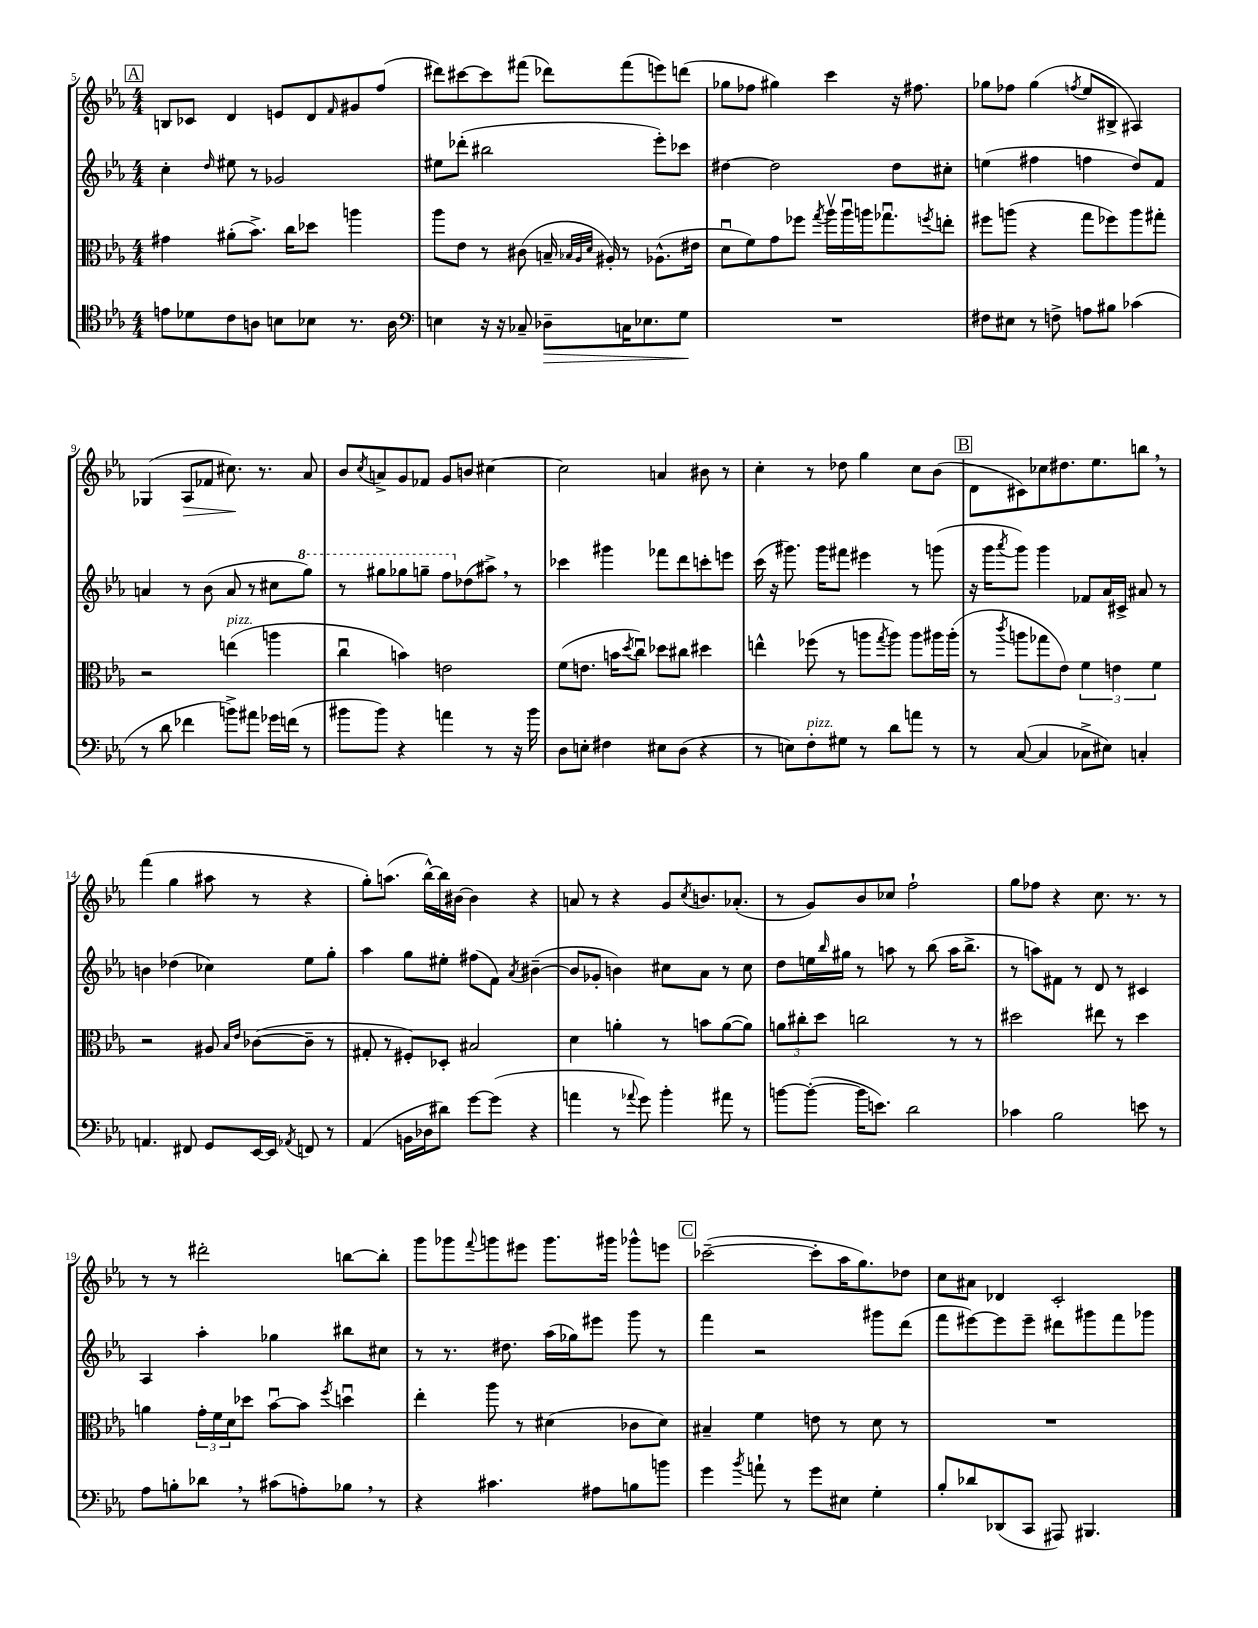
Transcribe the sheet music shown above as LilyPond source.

<<
\new StaffGroup <<
\new Staff = "s0" {
    \clef treble \key ees \major \numericTimeSignature \time 4/4
    \mark \markup { \box "A" } b8 ces'8 d'4 e'8 d'8 \grace { f'16 } gis'8 f''8( |
    dis'''8) cis'''8~ cis'''8 fis'''8( des'''8) fis'''8( e'''8) d'''8( |
    ges''8 fes''8 gis''4) c'''4 r16 fis''8. |
    ges''8 fes''8 ges''4( \acciaccatura { f''8 } ees''8 bis8-> ais4) |
    ges4( aes8\> fes'8 cis''8.\!) r8. aes'8 |
    bes'8 \acciaccatura { c''8 } a'8-> g'8 fes'8 g'8 b'8 cis''4~ |
    cis''2 a'4 bis'8 r8 |
    c''4-. r8 des''8 g''4 c''8 bes'8( |
    \mark \markup { \box "B" } d'8 cis'8) ces''8 dis''8. ees''8. b''8 \breathe r8 |
    f'''4( g''4 ais''8 r8 r4 |
    g''8-.) a''8.( bes''16~-^) bes''16 bis'16~ bis'4 r4 |
    a'8 r8 r4 g'8 \acciaccatura { c''8 } b'8. aes'8.-.( |
    r8 g'8) bes'8 ces''8 f''2-! |
    g''8 fes''8 r4 c''8. r8. r8 |
    r8 r8 dis'''2-. b''8~ b''8-. |
    g'''8 ges'''8 \appoggiatura { f'''8 } g'''8 eis'''8 g'''8. gis'''16 ges'''8-^ e'''8 |
    \mark \markup { \box "C" } ces'''2~--( ces'''8-. aes''16 g''8.) des''8 |
    c''8 ais'8 des'4 c'2-. \bar "|." |
}
\new Staff = "s1" {
    \clef treble \key ees \major \numericTimeSignature \time 4/4
    \mark \markup { \box "A" } c''4-. \grace { d''16 } eis''8 r8 ges'2 |
    eis''8 des'''8-.( bis''2 ees'''8-.) ces'''8 |
    dis''4~ dis''2 dis''8 cis''8-. |
    e''4( fis''4 f''4 d''8) f'8 |
    a'4 r8 bes'8( a'8 r8 cis''8 \ottava #1 g'''8) |
    r8 gis'''8 ges'''8 g'''8-- f'''8 \ottava #0 des''8( ais''8->) \breathe r8 |
    ces'''4 gis'''4 fes'''8 d'''8 c'''8-. e'''8 |
    c'''16( r16 gis'''8.) gis'''16 fis'''8 eis'''4 r8 g'''8( |
    \mark \markup { \box "B" } r16 g'''16 \acciaccatura { aes'''8 } g'''8) g'''4 fes'8 aes'16 cis'16-> ais'8 r8 |
    b'4 des''4( ces''4) ees''8 g''8-. |
    aes''4 g''8 eis''8-. fis''8( f'8) \acciaccatura { aes'8 } bis'4~--( |
    bis'8 ges'8-. b'4) cis''8 aes'8 r8 cis''8 |
    d''8 e''16 \grace { bes''16 } gis''16 r8 a''8 r8 bes''8( a''16 bes''8.-> |
    r8 a''8) fis'8 r8 d'8 r8 cis'4 |
    aes4 aes''4-. ges''4 bis''8 cis''8 |
    r8 r8. dis''8. aes''16( ges''16) eis'''8 g'''8 r8 |
    \mark \markup { \box "C" } f'''4 r2 gis'''8 d'''8( |
    f'''8 eis'''8~) eis'''8 eis'''8-- dis'''8 gis'''8 f'''8 ges'''8 \bar "|." |
}
\new Staff = "s2" {
    \clef alto \key ees \major \numericTimeSignature \time 4/4
    \mark \markup { \box "A" } gis'4 ais'8-.( bes'8.->) c''16 des''8 a''4 |
    aes''8 ees'8 r8 cis'8( b16-- \grace { bes32 aes32 d'32 } ais16-.) r8 aes8.-^( eis'16 |
    d'8\downbow f'8) g'8 fes''8 \acciaccatura { g''8 } aes''16\upbow aes''16\downbow a''16 ges''8.\downbow \acciaccatura { f''8 } e''8-. |
    fis''8 a''8( r4 g''8 fes''8) a''8 gis''8-. |
    r2 e''4^\markup { \italic "pizz." }( a''4 |
    c''4\downbow b'4) e'2 |
    f'8( e'8. b'16 \acciaccatura { d''8 } c''8\downbow) des''8 cis''8 dis''4 |
    e''4-^ fes''8( r8 a''8 \acciaccatura { g''8 } a''8) a''8 ais''16 ais''16-.( |
    \mark \markup { \box "B" } r8 \acciaccatura { c'''8 } a''8 ges''8 ees'8) \tuplet 3/2 { f'4 e'4 f'4 } |
    r2 ais8 \grace { bes16 ees'16 } ces'8~( ces'8-- r8 |
    gis8-. r8 fis8-.) des8-. bis2 |
    d'4 a'4-. r8 b'8 a'8~( a'8) |
    \tuplet 3/2 { a'8 cis''8-. d''8 } c''2 r8 r8 |
    dis''2 eis''8 r8 dis''4 |
    a'4 \tuplet 3/2 { g'16-. f'16 d'16 } des''8 bes'8~\downbow bes'8 \acciaccatura { f''8 } d''4\downbow |
    ees''4-. aes''8 r8 dis'4( ces'8 dis'8) |
    \mark \markup { \box "C" } bis4-- f'4 e'8 r8 d'8 r8 |
    R1 \bar "|." |
}
\new Staff = "s3" {
    \clef tenor \key ees \major \numericTimeSignature \time 4/4
    \mark \markup { \box "A" } e'8 des'8 c'8 a8 b8 bes8 r8. a16 |
    \clef bass e4 r16 r16 ces8-- des8--\> c16 ees8. g8\! |
    R1 |
    fis8 eis8 r8 f8-> a8 bis8 ces'4( |
    r8 d'8 fes'4 b'8->) ais'8 ges'16 f'16( r8 |
    bis'8 bis'8) r4 a'4 r8 r16 bis'16 |
    d8 e8-. fis4 eis8 d8( r4 |
    r8 e8) f8-.^\markup { \italic "pizz." } gis8 r8 d'8 a'8 r8 |
    \mark \markup { \box "B" } r8 c8~( c4 ces8-> eis8) c4-. |
    a,4. fis,8 g,8 ees,16~ ees,16 \acciaccatura { aes,8 } f,8 r8 |
    aes,4( b,16 des16 dis'8) g'8~ g'8( r4 |
    a'4 r8 \appoggiatura { aes'8 } g'8) bes'4-. ais'8 r8 |
    b'8~ b'8~-.( b'16 e'8.) d'2 |
    ces'4 bes2 e'8 r8 |
    aes8 b8-. des'8 \breathe r8 cis'8( a8-.) bes8 \breathe r8 |
    r4 cis'4. ais8 b8 b'8 |
    \mark \markup { \box "C" } g'4 \acciaccatura { bes'8 } a'8-! r8 g'8 eis8 g4-. |
    bes8-. des'8 des,8( c,8 ais,,8) bis,,4. \bar "|." |
}
>>
>>
\layout { \context { \Score currentBarNumber = #5 } }
